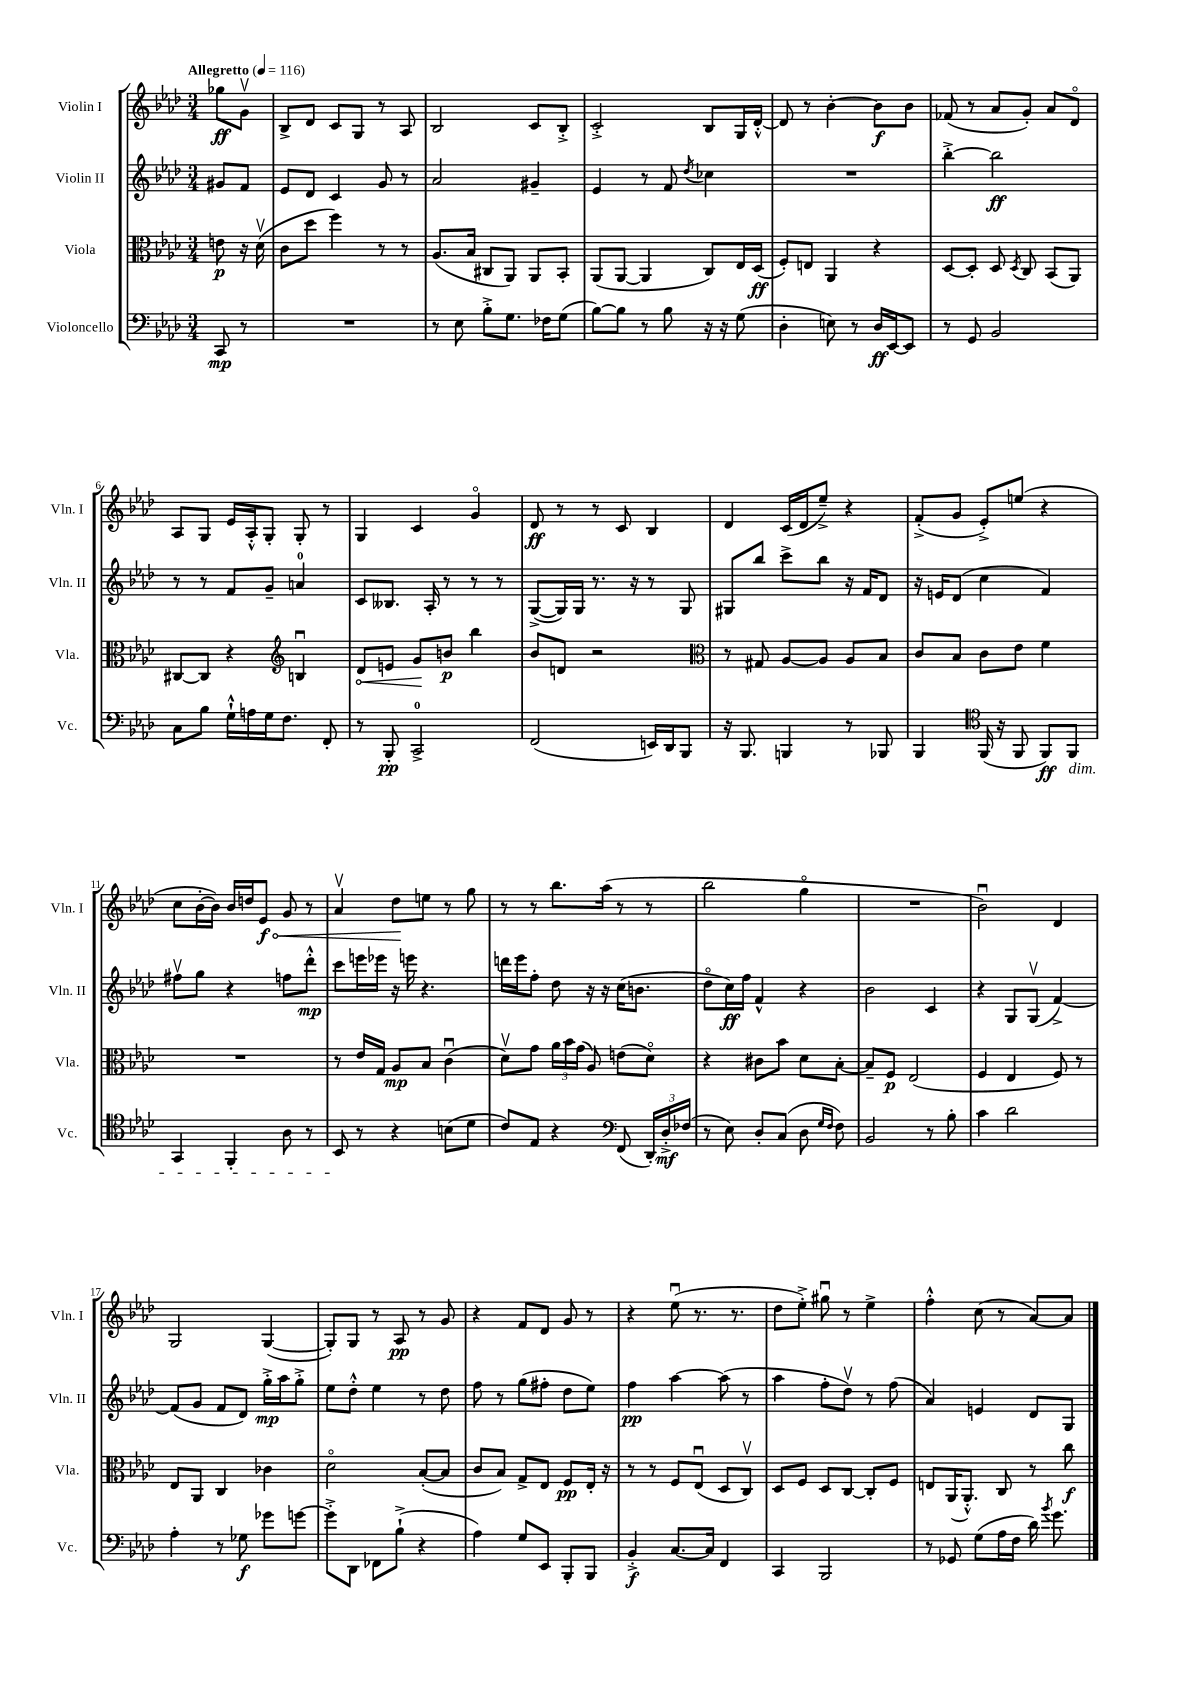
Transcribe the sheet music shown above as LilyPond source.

<<
\new StaffGroup <<
\new Staff = "s0" \with { instrumentName = "Violin I" shortInstrumentName = "Vln. I" } {
    \clef treble \key aes \major \numericTimeSignature \time 3/4 \partial 4 \tempo "Allegretto" 4 = 116
    \autoBeamOff ges''8[\ff g'8]\upbow |
    bes8[-> des'8] c'8[ g8] r8 aes8 |
    bes2 c'8[ bes8]-.-> |
    c'2-.-> bes8[ g16 des'16]~-.-^ |
    des'8 r8 bes'4~-. bes'8[\f bes'8] |
    fes'8( r8 aes'8[ g'8]-.) aes'8[ des'8]\flageolet |
    aes8[ g8] ees'16[ aes16-.-^ g8]-. g8-. r8 |
    g4 c'4 g'4\flageolet |
    des'8\ff r8 r8 c'8 bes4 |
    des'4 c'16[( des'16 ees''8]--->) r4 |
    f'8[-.->( g'8] ees'8[-.->) e''8]( r4 |
    c''8[ bes'16~-. bes'16]) bes'16[ d''16 \once \override Hairpin.circled-tip = ##t ees'8]\f\< g'8 r8 |
    aes'4\upbow des''8[\! e''8] r8 g''8 |
    r8 r8 bes''8.[ aes''16]( r8 r8 |
    bes''2 g''4\flageolet |
    R2. |
    bes'2\downbow) des'4 |
    g2 g4~( |
    g8[-.) g8] r8 aes8\pp r8 g'8 |
    r4 f'8[ des'8] g'8 r8 |
    r4 ees''8\downbow( r8. r8. |
    des''8[ ees''8]-.->) gis''8\downbow r8 ees''4-> |
    f''4-.-^ c''8( r8 aes'8[~) aes'8] \bar "|." |
}
\new Staff = "s1" \with { instrumentName = "Violin II" shortInstrumentName = "Vln. II" } {
    \clef treble \key aes \major \numericTimeSignature \time 3/4 \partial 4
    \autoBeamOff gis'8[ f'8] |
    ees'8[ des'8] c'4 g'8 r8 |
    aes'2 gis'4-- |
    ees'4 r8 f'8 \acciaccatura { des''8 } ces''4 |
    R2. |
    bes''4~-.-> bes''2\ff |
    r8 r8 f'8[ g'8]-- a'4-0 |
    c'8[ beses8.] aes16-. r8 r8 r8 |
    g8[~->( g16) g16] r8. r16 r8 g8 |
    gis8[ bes''8] c'''8[-> bes''8] r16 f'16[ des'8] |
    r16 e'16[ des'8]( c''4 f'4) |
    fis''8[\upbow g''8] r4 f''8[ des'''8]-.-^\mp |
    c'''8[ e'''16 ees'''16] r16 e'''16 r4. |
    d'''16[ ees'''16 f''8]-. des''8 r16 r16 c''16[( b'8.] |
    des''8[\flageolet c''16\ff) f''16] f'4-^ r4 |
    bes'2 c'4 |
    r4 g8[ g8]\upbow( f'4~->) |
    f'8[( g'8] f'8[ des'8]) g''16[-.->\mp aes''16 g''8]-.-> |
    ees''8[ des''8]-.-^ ees''4 r8 des''8 |
    f''8 r8 g''8[( fis''8]-. des''8[ ees''8]) |
    f''4\pp aes''4~ aes''8( r8 |
    aes''4 f''8[-. des''8]\upbow) r8 f''8( |
    aes'4) e'4 des'8[ g8] \bar "|." |
}
\new Staff = "s2" \with { instrumentName = "Viola" shortInstrumentName = "Vla." } {
    \clef alto \key aes \major \numericTimeSignature \time 3/4 \partial 4
    \autoBeamOff e'8\p r16 des'16\upbow( |
    c'8[ des''8] f''4) r8 r8 |
    aes8.[( bes16] cis8[ aes,8]) aes,8[ bes,8]-. |
    aes,8[( aes,8]~ aes,4 c8[) ees16 des16]\ff( |
    f8[-.) e8] aes,4 r4 |
    des8[~ des8]-. des8 \acciaccatura { des8 } c8 bes,8[( aes,8]) |
    cis8[~ cis8] r4 \clef treble b4\downbow |
    \once \override Hairpin.circled-tip = ##t des'8[\< e'8] g'8[\! b'8]\p bes''4 |
    bes'8[ d'8] r2 |
    \clef alto r8 gis8 aes8[~ aes8] aes8[ bes8] |
    c'8[ bes8] c'8[ ees'8] f'4 |
    R2. |
    r8 ees'16[ g16] aes8[\mp bes8] c'4\downbow( |
    des'8[\upbow) g'8] \tuplet 3/2 { aes'16[ bes'16 g'16]( } aes8) e'8[( des'8]\flageolet) |
    r4 cis'8[ bes'8] des'8[ bes8]~-. |
    bes8[-- f8]\p ees2( |
    f4 ees4 f8) r8 |
    ees8[ aes,8] c4 ces'4 |
    des'2\flageolet bes8[~-.( bes8] |
    c'8[ bes8]) g8[-> ees8] f8[\pp ees16]-. r16 |
    r8 r8 f8[ ees8]\downbow( des8[ c8]\upbow) |
    des8[ f8] des8[ c8]~ c8[-. f8] |
    e8[ aes,16( aes,8.]-.-^) c8 r8 c''8\f \bar "|." |
}
\new Staff = "s3" \with { instrumentName = "Violoncello" shortInstrumentName = "Vc." } {
    \clef bass \key aes \major \numericTimeSignature \time 3/4 \partial 4
    \autoBeamOff c,8\mp r8 |
    R2. |
    r8 ees8 bes8[-.-> g8.] fes16[ g8]( |
    bes8[~) bes8] r8 bes8 r16 r16 g8( |
    des4-. e8) r8 des16[\ff ees,16~ ees,8] |
    r8 g,8 bes,2 |
    c8[ bes8] g16[-!-^ a16 g16 f8.] f,8-. |
    r8 bes,,8-.\pp c,2-0-> |
    f,2( e,16[) des,16 bes,,8] |
    r16 bes,,8. b,,4 r8 bes,,8 |
    bes,,4 \clef tenor f,16( r16 f,8 f,8[\ff) f,8]\dim |
    g,4 f,4-. aes8 r8 |
    bes,8\! r8 r4 b8[( des'8] |
    c'8[) ees8] r4 \clef bass f,8( \tuplet 3/2 { des,16[-.) des16-.->\mf fes16]( } |
    r8 ees8) des8[-. c8]( des8 \grace { g16[ f16] } f8) |
    bes,2 r8 bes8-. |
    c'4 des'2 |
    aes4-. r8 ges8\f ges'8[ g'8]~ |
    g'8[-.-> des,8] fes,8[ bes8]-!->( r4 |
    aes4) g8[ ees,8] bes,,8[-. bes,,8] |
    bes,4-.->\f c8.[~ c16] f,4 |
    c,4 bes,,2 |
    r8 ges,8 g8[( aes16 f16] des'16) \acciaccatura { bes'8 } g'8. \bar "|." |
}
>>
>>
